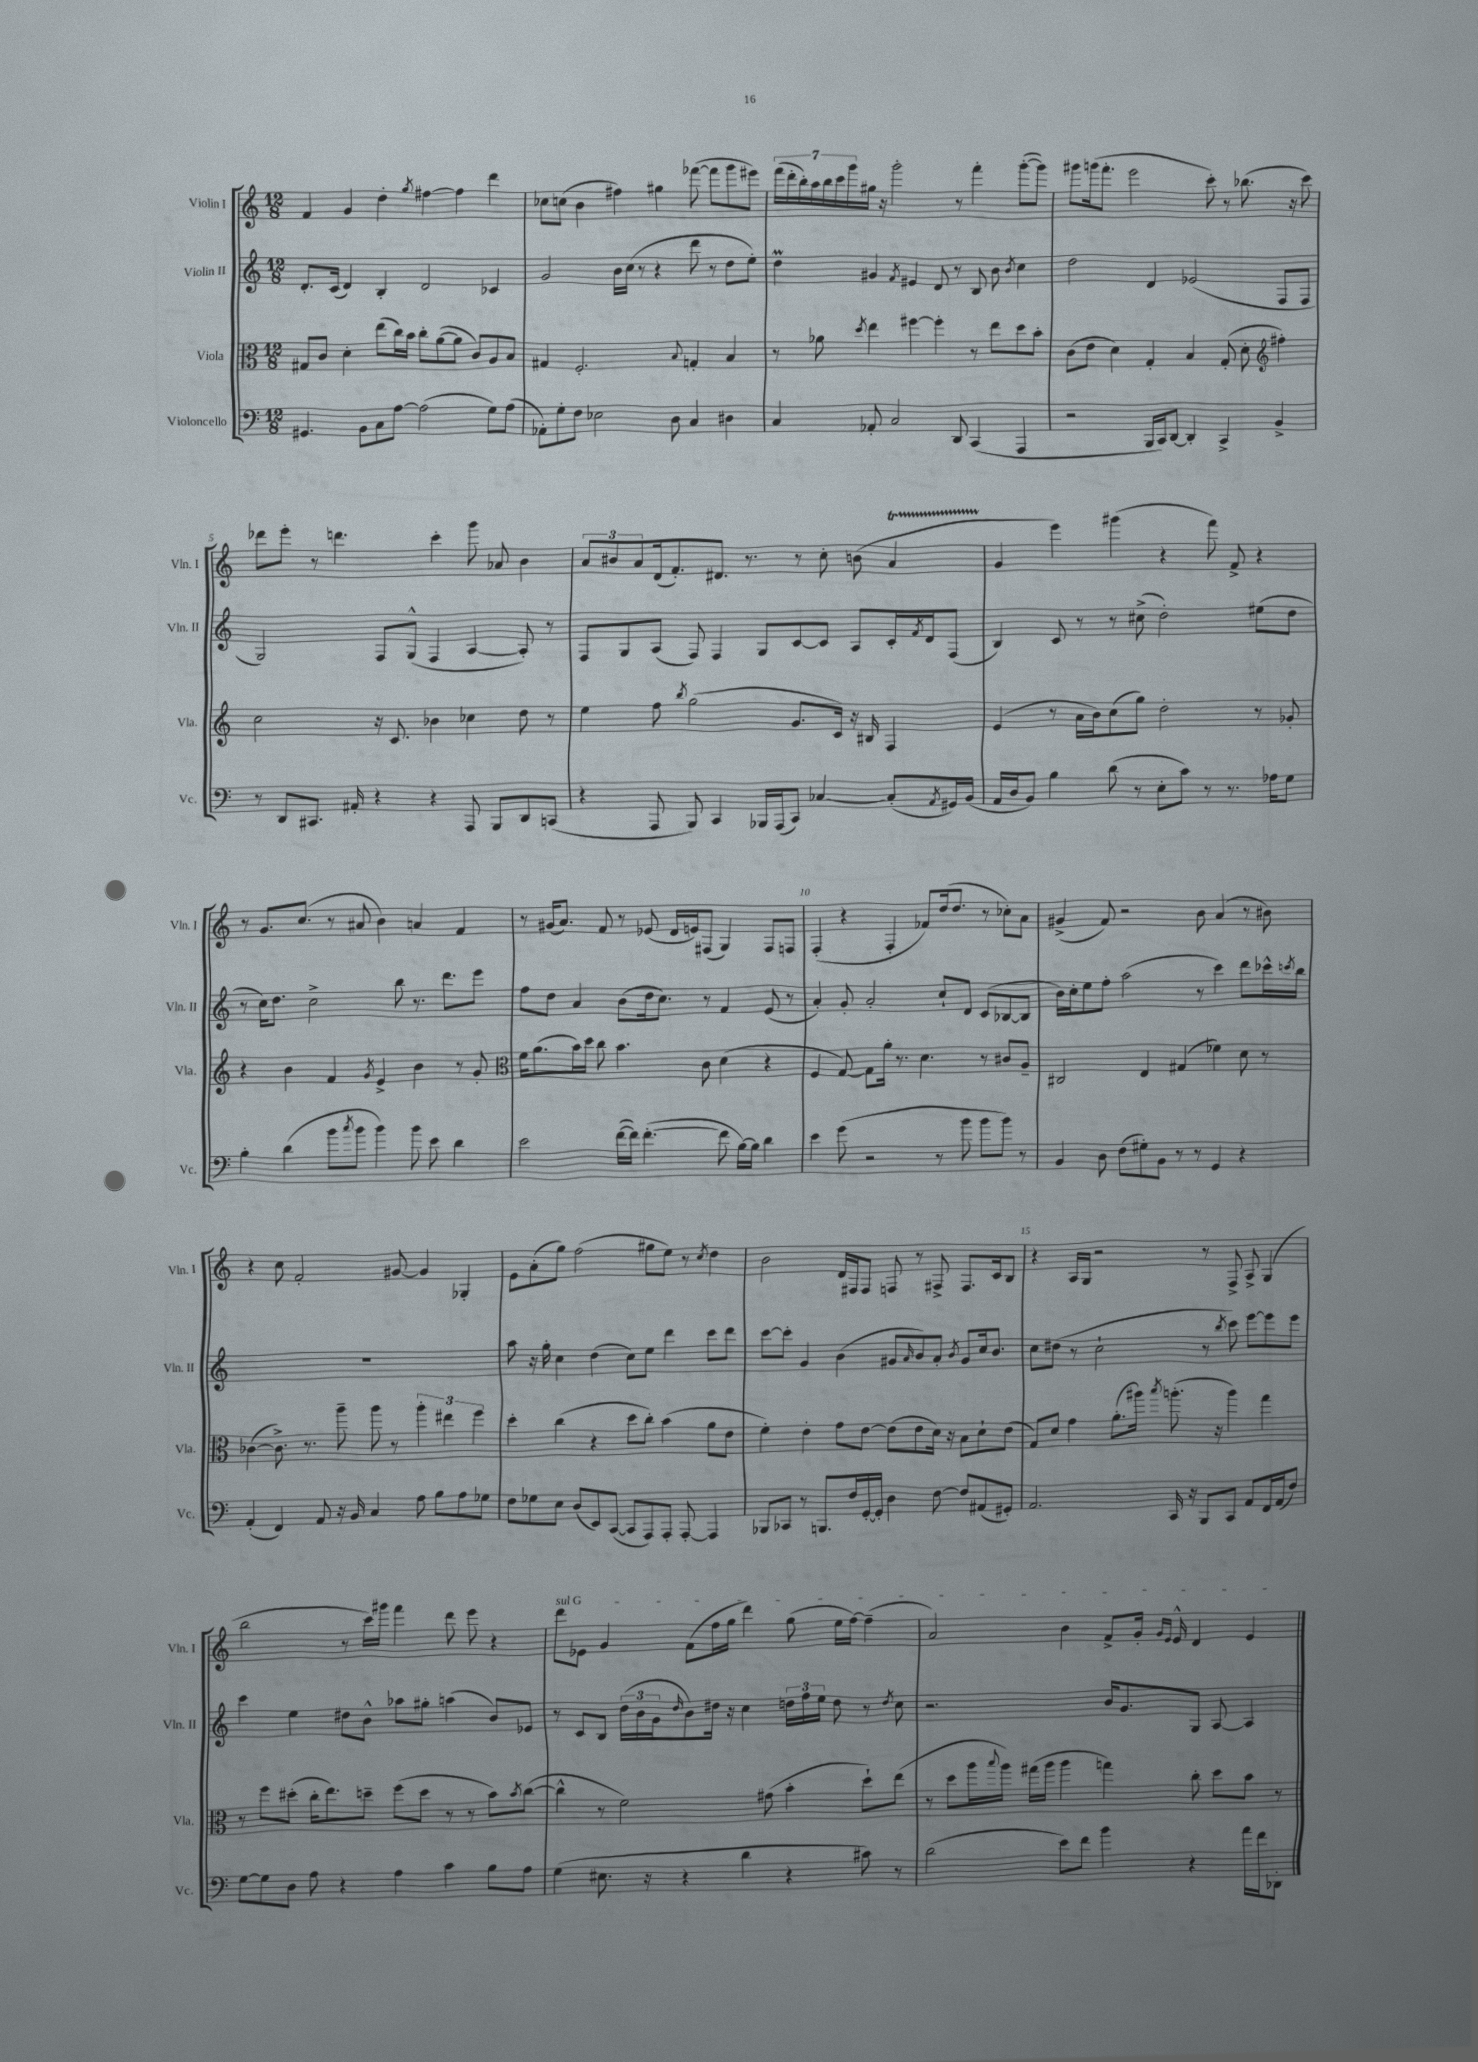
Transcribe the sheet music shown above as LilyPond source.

<<
\new StaffGroup <<
\new Staff = "s0" \with { instrumentName = "Violin I" shortInstrumentName = "Vln. I" } {
    \clef treble \key c \major \numericTimeSignature \time 12/8
    f'4 g'4 d''4-. \acciaccatura { g''8 } fis''4~ fis''4 d'''4 |
    ces''8 c''8( b'4 fis''4) gis''4 fes'''8~( fes'''8 g'''8 eis'''8) |
    \tuplet 7/4 { f'''16( d'''16-. b''16-.) a''16 b''16 c'''16 g'''16 } gis''16 r16 g'''2-. r8 f'''4-. g'''8~-.( g'''8) |
    gis'''8 g'''16( f'''8.-. e'''2 c'''8-.) r8 bes''8.( r16 c'''8) |
    des'''8 e'''8-. r8 d'''4. c'''4-. g'''8 aes'8 b'4 |
    \tuplet 3/2 { a'8 bis'8 a'8 } d'16( f'8.-.) dis'8. r8. r8 c''8-. b'8( a'4\startTrillSpan |
    g'4\stopTrillSpan e'''4) gis'''4( r4 f'''8) f'8-> r4 |
    r8 g'8. c''8.( r8 ais'8 b'4) a'4 f'4 |
    r8 gis'16( a'8.) f'8 r8 ees'8( d'16 e'16) fis8( g4) fis8 f8 |
    f4-.( r4 f4-. fes'8) d''16( d''8. r8 ces''8-.) a'8 |
    gis'4->( f'8) r2 b'8 a'4( r8 bis'8) |
    r4 c''8 f'2-. gis'8~ gis'4 ges4-. |
    e'8 a'8-.( g''8) f''2( gis''8 e''8) r8 \acciaccatura { c''8 } d''4 |
    b'2 d'16 fis16 fis8 f8 r8 fis8-> fis8. c'16 b8 |
    r4 a16 g16 r2 r8 f8-> a8-> g4( |
    b''2 r8 c'''16) gis'''16 f'''4 d'''8 e'''8 r4 |
    \once \override TextSpanner.bound-details.left.text = \markup { \italic "sul G" } d'''8\startTextSpan ees'8 g'4 f'8( f''16 g''16 d'''4) g''8( e''16 f''16~) f''4--( |
    a'2) b'4 f'8-> g'16-. \grace { g'16 e'16 } e'16-^ d'4 e'4\stopTextSpan \bar "|." |
}
\new Staff = "s1" \with { instrumentName = "Violin II" shortInstrumentName = "Vln. II" } {
    \clef treble \key c \major \numericTimeSignature \time 12/8
    d'8.-. c'16( d'4) b4-. d'2 ces'4 |
    g'2 b'16 c''16( r8 r4 d'''8 r8 d''8 e''8-.) |
    d''4\prall gis'4 \acciaccatura { f'8 } eis'4 d'8 r8 b8 b'8 \acciaccatura { b'8 } c''4 |
    d''2 d'4 ees'2( f8 f8 |
    g2) f8 g8-^( f4 a4~ a8-.) r8 |
    f8 g8 a8( f8) f4 g8 c'8~ c'8 a8 c'16-. \acciaccatura { f'8 } d'16 f8( |
    b4) c'8 r8 r8 cis''8->( d''2-.) eis''8( d''8 |
    r8 c''16) d''8. c''2-> b''8 r8. d'''8. e'''8 |
    f''8 d''8 a'4 b'8( d''16 c''8.) r8 f'4 e'8( r8 |
    a'4-.) g'8-. a'2-. c''8-! d'8 c'8( bes8~ bes8 |
    b'16) c''16-. e''8 f''8-. a''2( r8 c'''4) d'''8 ces'''16-^ \acciaccatura { c'''8 } b''16 |
    R1. |
    a''8 r16 g''16-. c''4 d''4( c''8) e''8 d'''4 c'''8 d'''8 |
    c'''8~ c'''8-. g'4 b'4( gis'8 \grace { a'16 } b'8) a'8-. \acciaccatura { b'8 } gis'8 c''16 b'8. |
    c''8 dis''8( r8 c''2-! r8 \acciaccatura { b''8 } c'''8) e'''8~ e'''8 e'''8 |
    c'''4 e''4 dis''8 b'8-^ aes''8 gis''8-. a''4( b'8) ees'8 |
    r8 c'8 b8 \tuplet 3/2 { d''16( b'16 g'16 } \grace { d''16 } b'8) dis''16 r16 c''4 \tuplet 3/2 { d''16 f''16 e''16 } d''8 r8 \acciaccatura { d''8 } c''8 |
    r2. b'16 g'8. g8 a8~ a4 \bar "|." |
}
\new Staff = "s2" \with { instrumentName = "Viola" shortInstrumentName = "Vla." } {
    \clef alto \key c \major \numericTimeSignature \time 12/8
    gis8 c'8 d'4-. e''8( c''16) b'16 c''8-. a'8~( a'8 c'8) a8 b8 |
    gis4 f2.-. \appoggiatura { b8 } g4-. b4 |
    r8 aes'8 \acciaccatura { d''8 } e''4 fis''4~ fis''4-. r8 e''8 d''8 b'8-. |
    c'8( e'8 d'4) g4-. b4 g8-.( d'8-. \clef treble fis''4-.) |
    c''2 r16 c'8. bes'4 ces''4 d''8 r8 |
    e''4 f''8 \acciaccatura { b''8 } g''2( g'8. c'16) r16 bis16 f4 |
    e'4( r8 a'16 b'16) c''8( g''8) d''2-. r8 ges'8-. |
    r4 b'4 f'4 \acciaccatura { g'8 } e'4-> b'4 r8 g'8-. |
    \clef alto f'16 a'8.( b'16) d''16 c''8 b'4. c'8 d'4( r4 |
    f4 g8~) g8 a'16-. r8. d'4. r8 cis'8 a8-- |
    cis2 e4 gis4( fes'4) d'8 r8 |
    ces'4~( ces'8.->) r8. a''8-- a''8 r8 \tuplet 3/2 { a''4-. eis''4 f''4 } |
    d''4-. c''4( r4 d''8 c''8-.) b'4( a'8 e'8 |
    f'4-.) e'4-. g'8 e'8~ e'8( e'8 d'16) r16 b8 d'8-! e'8( |
    g8) d'8 g'4 a'8.-.( ais''16) \acciaccatura { b''8 } a''8.-.( r16 a''4) g''4 |
    r8 f''8 dis''8-.( c''16-. e''8.) d''8-- f''8( d''8 r8 r8 b'8) \acciaccatura { b'8 } c''8~( |
    c''4-^ r8 f'2) gis'8( b'4-. d''8-!) e''8( |
    r8 d''8 a''16 \appoggiatura { b''8 } a''16) gis''16( a''16 a''4 g''4) c''8-. d''8 b'8 r8 \bar "|." |
}
\new Staff = "s3" \with { instrumentName = "Violoncello" shortInstrumentName = "Vc." } {
    \clef bass \key c \major \numericTimeSignature \time 12/8
    gis,4. b,8 c8 a8~ a2( g8) a8( |
    aes,8-.) g8-. f8 ees2 d8 c4 dis4 |
    c4 aes,8-. c2 d,8 c,4( a,,4 |
    r2 b,,16 c,16) d,8~ d,4-. c,4-> b,4-> |
    r8 d,8 cis,8. ais,16-. r4 r4 a,,8 b,,8 d,8 c,8( |
    r4 a,,8 b,,8) c,4 bes,,16 a,,16( c,8) ces4~ ces8-.( \acciaccatura { a,8 } gis,16) b,16( |
    a,16 d16 b,8) b4 d'8( r8 e8-. c'8) r8 r8. aes16 g8 |
    b4-. d'4( b'8 \acciaccatura { c''8 } b'8 b'4) b'8 e'8 d'4 |
    e'2 f'16~( f'16) f'4.~-.( f'8 b16~) b16 d'4 |
    e'4 g'8( r2 r8 b'8 b'8 b'8) r8 |
    b,4 d8 f8( gis8-.) b,8 r8 r8 g,4 r4 |
    a,4-.( f,4) a,8 r16 b,16 c4 a8 b8 a8 ges8 |
    f8 ges8 e8 d8( e,8) c,8~( c,8 a,,8) a,,8-. a,,8~-. a,,4 |
    bes,,8 ces,8 r8 b,,8. f16 g,16~-. g,16-. d4 f8~ f8 ais,8( gis,8-.) |
    a,2. c,16 r16 b,,8 c,8 a,8 f,16 a,16( f8) |
    g8~ g8 d8 a8 r4 a4 c'4 b8 a8 |
    g4( eis8. r16 r4 d'4 r4 cis'8) r8 |
    d'2( e'8) f'8 b'4 r4 a'16 f'16 des,8-. \bar "|." |
}
>>
>>
\layout { \context { \Score \override BarNumber.break-visibility = ##(#f #t #t) barNumberVisibility = #(every-nth-bar-number-visible 5) } }
